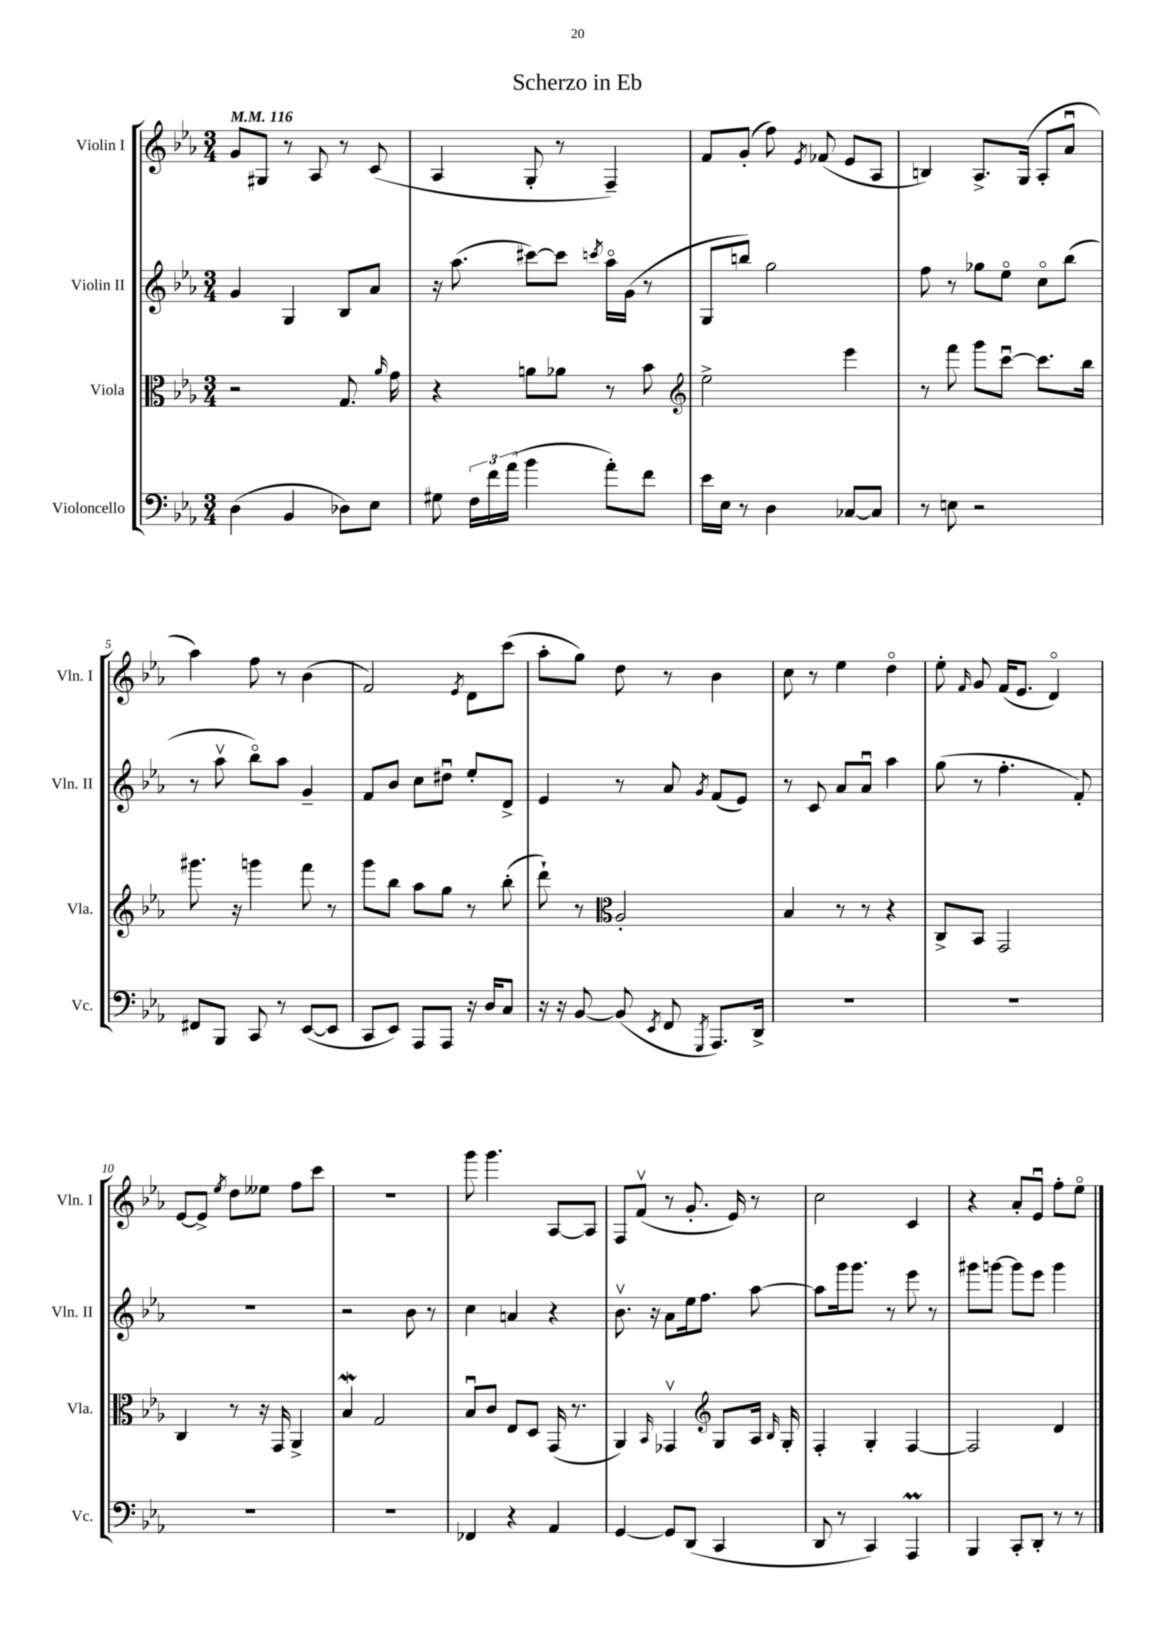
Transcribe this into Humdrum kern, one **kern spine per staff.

**kern	**kern	**kern	**kern
*staff4	*staff3	*staff2	*staff1
*clefF4	*clefC3	*clefG2	*clefG2
*k[b-e-a-]	*k[b-e-a-]	*k[b-e-a-]	*k[b-e-a-]
*M3/4	*M3/4	*M3/4	*M3/4
*MM116	*MM116	*MM116	*MM116
(4D	2r	4g	8g
.	.	.	8G#
4BB-	.	4G	8r
.	.	.	8A-
8D-)	8.G	8B-	8r
8E-	.	8a-	(8c
.	16qqa-	.	.
.	16g	.	.
=	=	=	=
8G#	4r	16r	4A-
.	.	(8.aa-	.
24F	.	.	.
24f	.	.	.
(24a-	.	.	.
4b-	8a	[8ccc#)	8G'
.	8a-	8ccc#]	8r
.	.	8qccc	.
8a-')	8r	16aa-o	4F~)
.	.	(16g	.
8f	8b-	8r	.
=	=	=	=
*	*clefG2	*	*
16e-	2ee-^	8G	8f
16E-	.	.	.
8r	.	8bb)	(8g'
4D	.	2gg	8ff)
.	.	.	8qe-
.	.	.	(8f-
[8C-	4eee-	.	8e-
8C-]	.	.	8A-
=	=	=	=
8r	8r	8ff	4B)
8E	8fff	8r	.
2r	8ggg	8gg-	8.A-^
.	[8cccu	8ee-o	.
.	.	.	(16G
.	8.ccc]	8cco	8A-'
.	.	(8bb-	8a-u
.	16bb-	.	.
=	=	=	=
8FF#	8.ggg#	8r	4aa-)
8BBB-	.	8aa-v	.
.	16r	.	.
8CC	4ggg	8bb-o)	8ff
8r	.	8aa-	8r
([8EE-	8fff	4g~	(4b-
8EE-]	8r	.	.
=	=	=	=
8CC	8ggg	8f	2f)
8EE-)	8bb-	8b-	.
8AAA-	8aa-	8cc	.
8AAA-	8gg	8dd#u	.
.	.	.	8qe-
16r	8r	8ee-'	8d
16D	.	.	.
8C	(8bb-'	8d^	(8ccc
=	=	=	=
16r	8ddd`)	4e-	8aa-'
16r	.	.	.
[8BB-	8r	.	8gg)
*	*clefC3	*	*
(8BB-]	2A-'	8r	8dd
8qEE-	.	.	.
8FF	.	8a-	8r
8qGGG	.	8qg	.
8.AAA-)	.	(8f	4b-
.	.	8e-)	.
16DD^	.	.	.
=	=	=	=
2.r	4B-	8r	8cc
.	.	8c	8r
.	8r	8a-	4ee-
.	8r	8a-u	.
.	4r	4aa-	4ddo
=	=	=	=
2.r	8C^	(8gg	8ee-'
.	.	.	16qqf
.	8BB-	8r	8g
.	2GG	4.ff'	(16f
.	.	.	8.e-
.	.	.	4do)
.	.	8f')	.
=	=	=	=
2.r	4C	2.r	[8e-
.	.	.	8e-^]
.	.	.	8qee-
.	8r	.	8dd
.	16r	.	8ee--
.	16GG	.	.
.	4AA-^	.	8ff
.	.	.	8ccc
=	=	=	=
2.r	4B-	2r	2.r
.	2G	.	.
.	.	8b-	.
.	.	8r	.
=	=	=	=
4FF-	8B-u	4cc	8ggg
.	8c	.	4.ggg
4r	8E-	4a	.
.	8D	.	.
4AA-	(16GG	4r	[8A-
.	8.r	.	.
.	.	.	8A-]
=	=	=	=
[4GG	4AA-)	8.b-v	8F
.	.	.	(8fv
.	.	16r	.
.	16qqBB-	.	.
8GG]	4GG-v	8a-	8r
(8DD	.	16ee-	8.g'
.	.	8.ff	.
*	*clefG2	*	*
4CC	8G	.	.
.	.	.	16e-)
.	16A-	[8aa-	8r
.	16qqB-	.	.
.	16G'	.	.
=	=	=	=
8DD	4F'	8aa-]	2cc
8r	.	16ggg	.
.	.	8.ggg	.
4CC)	4G'	.	.
.	.	8r	.
4AAA-	[4F	8eee-	4c
.	.	8r	.
=	=	=	=
4BBB-	2F]	8ggg#	4r
.	.	[8ggg	.
8CC'	.	8ggg]	8a-'
8DD'	.	8eee-	8e-u
8r	4d	4ggg	8ff'
8r	.	.	8ee-o
==	==	==	==
*-	*-	*-	*-
